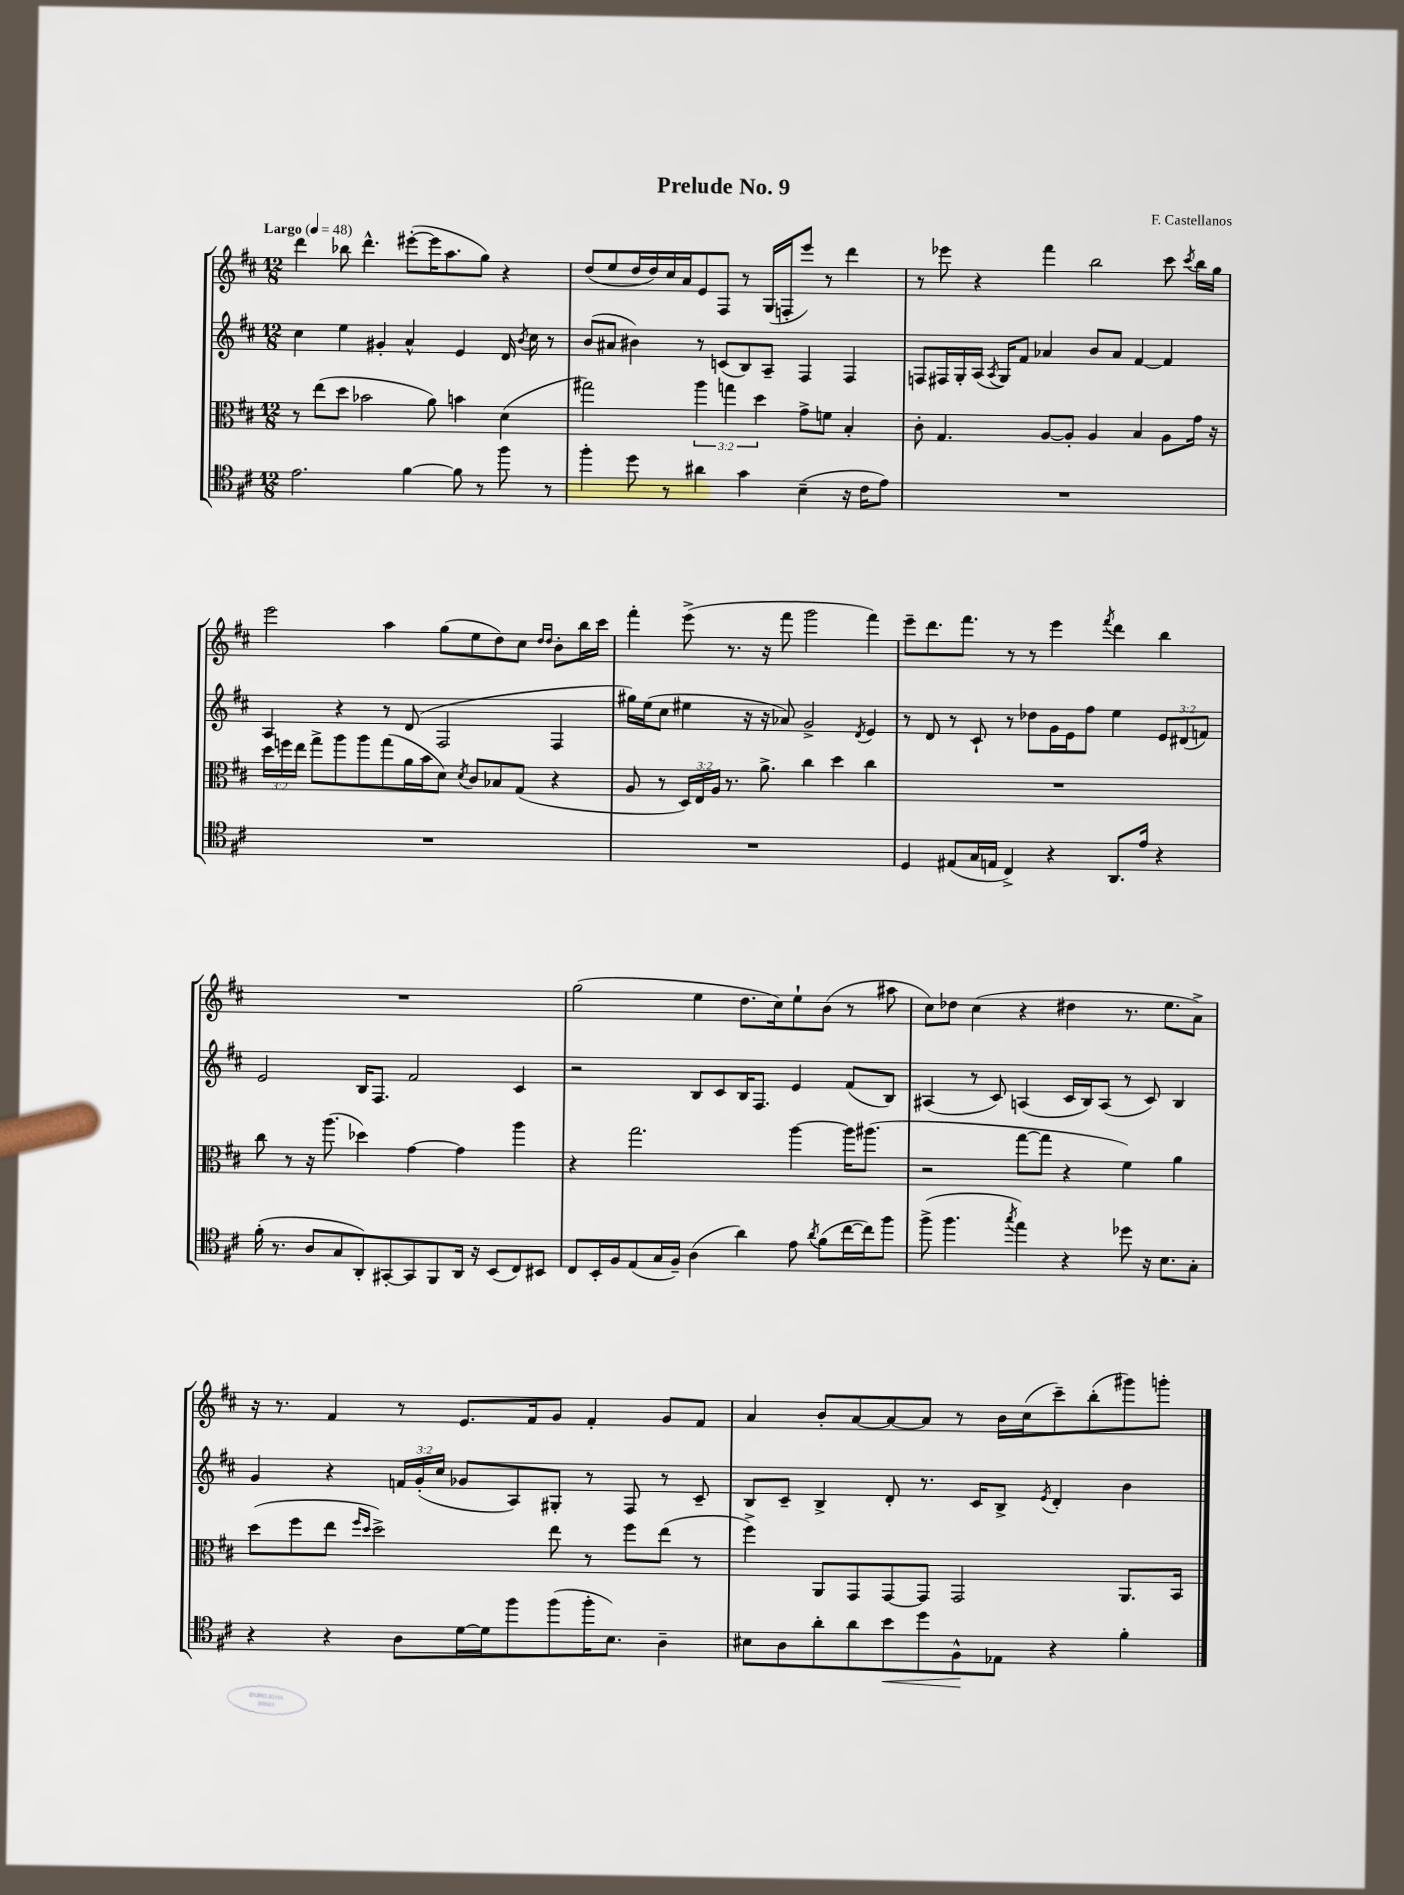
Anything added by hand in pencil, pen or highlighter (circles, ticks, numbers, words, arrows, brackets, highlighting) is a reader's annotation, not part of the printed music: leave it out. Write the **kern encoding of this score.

**kern	**kern	**kern	**kern
*staff4	*staff3	*staff2	*staff1
*clefC4	*clefC3	*clefG2	*clefG2
*k[f#c#]	*k[f#c#]	*k[f#c#]	*k[f#c#]
*M12/8	*M12/8	*M12/8	*M12/8
*MM48	*MM48	*MM48	*MM48
2.e	8r	4cc#	4ddd
.	(8ee	.	.
.	8dd	4ee	8bb-
.	2b-	.	4.ddd^^
.	.	4g#'	.
[4f#	.	4a^^	([8eee#'
.	8a)	.	16eee#]
.	.	.	8.aa
8f#]	4b	4e	.
8r	.	.	8gg)
8ff#	(4d	16d	4r
.	.	8qb	.
.	.	16cc#	.
8r	.	8r	.
=	=	=	=
4ff#'	2gg#)	(8b	(8dd
.	.	8a#	8ee
8dd	.	4b#)	16dd
.	.	.	16dd)
8r	.	.	16cc#
.	.	.	16a
4a#	6aa	8r	8e
.	.	(8c	8F#
.	6gg	.	.
4g	.	8B)	8r
.	6dd	.	.
.	.	8A~	(16G
.	.	.	16F'
(4B~	8g^	4F#	8eee)
.	8f	.	8r
16r	4B'	4F#	4ddd
16c#	.	.	.
8e)	.	.	.
=	=	=	=
1.r	8c#'	8F	8r
.	4.G	16F#	8eee-
.	.	16G'	.
.	.	(16A	4r
.	.	8qA	.
.	.	16G)	.
.	.	8f#	.
.	[8A	4a-	4fff#
.	8A']	.	.
.	4A	8b	2bb
.	.	8a-	.
.	4B	[4f#	.
.	8A	4f#]	8ccc#
.	.	.	8qccc#
.	16g	.	16bb
.	16r	.	16gg
=	=	=	=
1.r	24dd	4A	2eee
.	24ff	.	.
.	24ee	.	.
.	8gg^	.	.
.	8aa	4r	.
.	8aa	.	.
.	(8gg	8r	4aa
.	16a	(8d	.
.	16b	.	.
.	8d)	2F#	(8gg
.	8qd	.	.
.	8c#	.	8ee
.	8B-	.	8dd)
.	(8G	.	8cc#
.	.	.	16qqdd
.	.	.	16qqdd
.	4r	4F#	8b'
.	.	.	16bb
.	.	.	16ccc#
=	=	=	=
1.r	8A	16gg#)	4fff#'
.	.	(16ee	.
.	8r	8cc#	.
.	24D)	4ee#	(8eee^
.	24E	.	.
.	24A	.	.
.	8.r	.	8.r
.	.	16r	.
.	8.a^	16r	16r
.	.	8a-)	8fff#
.	4cc#	2g^	2ggg
.	4dd	.	.
.	.	8qd	.
.	4cc#	4e	4fff#)
=	=	=	=
4D	1.r	8r	8eee~
.	.	8d	8.ddd
(8E#	.	8r	.
.	.	.	8.fff#
16G	.	8c#`	.
16E	.	.	.
4C#^)	.	8r	8r
.	.	8dd-	8r
4r	.	16g	4eee
.	.	16e	.
.	.	8ff#	.
.	.	.	8qfff#
8.AA	.	4ee	4ddd
16e	.	.	.
4r	.	12e	4bb
.	.	(12d#	.
.	.	12f)	.
=	=	=	=
(16f#'	8cc#	2e	1.r
8.r	.	.	.
.	8r	.	.
8A	16r	.	.
.	(8.aa	.	.
8G	.	.	.
8AA')	4dd-)	16B	.
.	.	8.F#	.
[8GG#'	.	.	.
8GG#]	[4g	2f#	.
8FF#	.	.	.
16AA	4g]	.	.
16r	.	.	.
(8BB	.	.	.
8C#)	4aa	4c#	.
8BB#	.	.	.
=	=	=	=
8C#	4r	2r	(2gg
16BB'	.	.	.
16F#	.	.	.
(8E	2.gg	.	.
16G	.	.	.
16F#~)	.	.	.
(4A	.	8B	4ee
.	.	8c#	.
4a)	.	16B	8.dd
.	.	8.F#	.
.	.	.	16cc#)
8e	[4aa	4e	8ee`
8qa	.	.	.
(8f#	.	.	(8b
[16cc#	16aa]	(8f#	8r
16cc#])	(8.aa#	.	.
8ff#	.	8B)	8aa#
=	=	=	=
(8ff#^	2r	(4A#	8cc#)
4.ff#	.	.	8dd-
.	.	8r	(4cc#
.	.	8c#)	.
8qgg	.	.	.
4ee)	[8gg	(4A	4r
.	8gg]	.	.
4r	4r	16c#	4dd#
.	.	16B)	.
.	.	(8A	.
8dd-	4f#)	8r	8.r
16r	.	8c#)	.
8.B	.	.	8.ee
.	4a	4B	.
8G'	.	.	8a^)
=	=	=	=
4r	(8dd	4g	16r
.	.	.	8.r
.	8ff#	.	.
4r	8ee	4r	4f#
.	16qqff#	.	.
.	16qqdd	.	.
.	2dd^)	.	.
8A	.	24f	8r
.	.	(24g'	.
.	.	24cc#	.
[16d	.	8g-	8.e
16d]	.	.	.
8ff#	.	8A)	.
.	.	.	16f#
(8ff#	8ee	8G#'	8g
16ff#'	8r	8r	4f#'
8.B)	.	.	.
.	8ff#	8F#	.
4A~	(8ee	8r	8g
.	8r	8c#~	8f#
=	=	=	=
8B#	4ff#^)	8B	4a
8A	.	8c#~	.
8a'	8AA	4B^	8b'
8a	8GG	.	[8a
8b	[8GG	8d'	8a_
8dd	8GG]	8.r	8a]
8F#^^	2GG	.	8r
.	.	16c#	.
8E-	.	8B^	16b
.	.	.	(16cc#
.	.	8qe	.
4r	.	4d'	8ccc#~)
.	.	.	(8bb'
4f#'	8.AA	4b	8ggg#)
.	.	.	8ggg'
.	16BB	.	.
==	==	==	==
*-	*-	*-	*-
